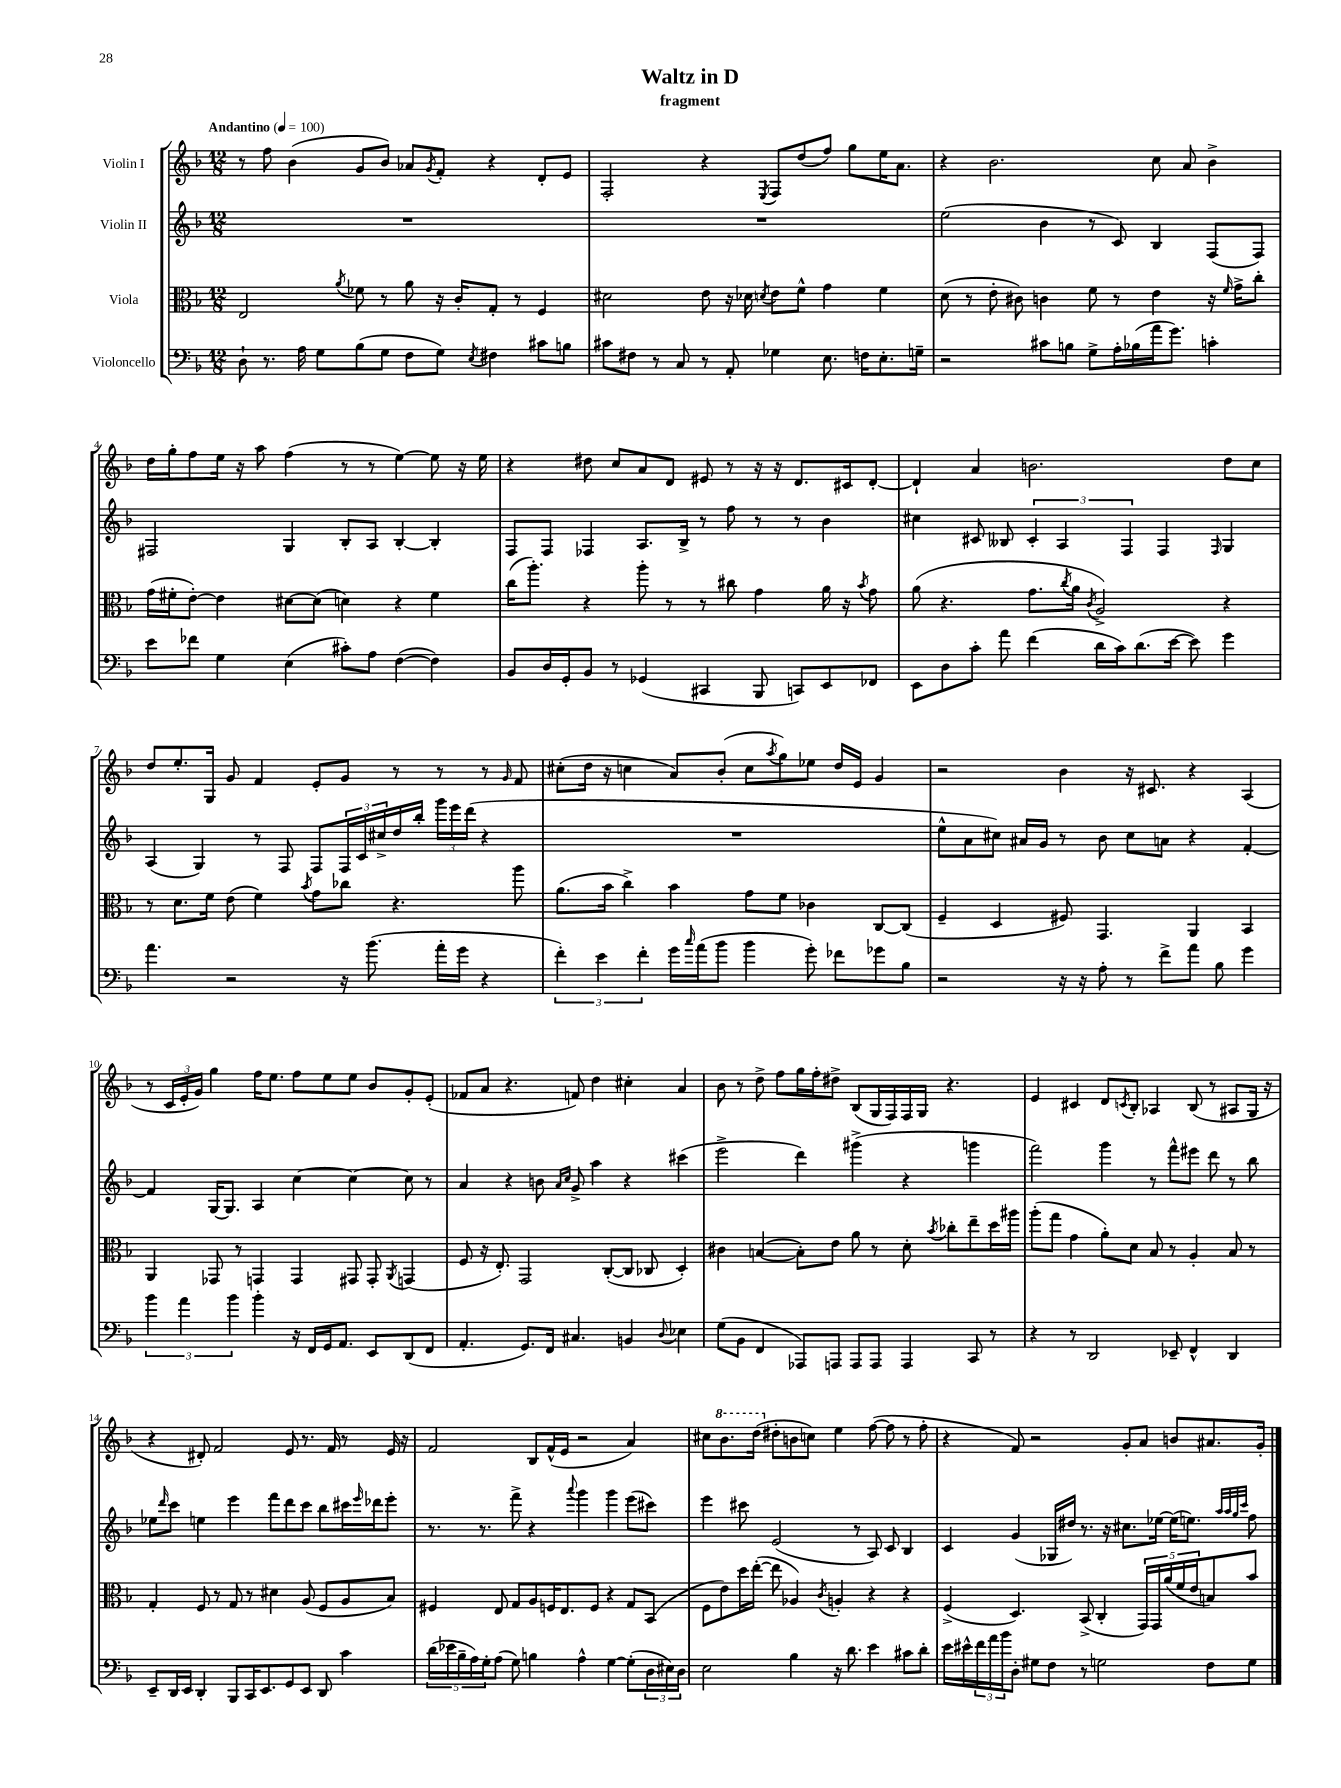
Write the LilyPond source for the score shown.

\header { title = "Waltz in D" subtitle = "fragment" }
<<
\new StaffGroup <<
\new Staff = "s0" \with { instrumentName = "Violin I" } {
    \clef treble \key f \major \numericTimeSignature \time 12/8 \tempo "Andantino" 4 = 100
    r8 f''8 bes'4( g'8 bes'8) aes'8 \acciaccatura { g'8 } f'8-. r4 d'8-. e'8 |
    f2-. r4 \acciaccatura { e8 } f8 d''8( f''8) g''8 e''16 a'8. |
    r4 bes'2. c''8 a'8 bes'4-> |
    d''16 g''16-. f''8 e''16 r16 a''8 f''4( r8 r8 e''4~) e''8 r16 e''16 |
    r4 dis''8 c''8 a'8 d'8 eis'8 r8 r16 r16 d'8. cis'16 d'8~-. |
    d'4-! a'4 b'2. d''8 c''8 |
    d''8 e''8.-. g16 g'8 f'4 e'8-. g'8 r8 r8 r8 \grace { g'16 } f'8 |
    cis''8-.( d''16 r16 c''4 a'8) bes'8-.( c''8 \acciaccatura { a''8 } g''8) ees''8 d''16 e'16 g'4 |
    r2 bes'4 r16 cis'8. r4 a4( |
    r8 \tuplet 3/2 { c'16 e'16-. g'16) } g''4 f''16 e''8. f''8 e''8 e''8 bes'8 g'8-. e'8-.( |
    fes'8 a'8 r4. f'8) d''4 cis''4-. a'4 |
    bes'8 r8 d''8-> f''8 g''16 f''16-. dis''8-> bes8( g16 f16) f16 g16 r4. |
    e'4 cis'4 d'8 \acciaccatura { c'8 } bes8-. aes4 bes8( r8 ais8 g16 r16 |
    r4 dis'8-.) f'2 e'8 r8. f'16 r8 e'16 r16 |
    f'2 bes8 f'16-^( e'16 r2 a'4) |
    cis''8 \ottava #1 bes''8. d'''16( \ottava #0 dis''8-. b'8 c''8) e''4 f''8~( f''8 r8 f''8-. |
    r4 f'8) r2 g'8-. a'8 b'8 ais'8. g'16-. \bar "|." |
}
\new Staff = "s1" \with { instrumentName = "Violin II" } {
    \clef treble \key f \major \numericTimeSignature \time 12/8
    R1. |
    R1. |
    e''2( bes'4 r8 c'8) bes4 f8( f8) |
    fis2 g4 bes8-. a8 bes4~-. bes4-. |
    f8 f8 fes4 a8. bes16-> r8 f''8 r8 r8 bes'4 |
    cis''4 cis'8 beses8 \tuplet 3/2 { cis'4-. a4 f4 } f4 \grace { f16 } g4 |
    a4( g4) r8 f8 f8 \tuplet 3/2 { f16 c'16 cis''16-> } d''16 bes''16-. \tuplet 3/2 { g'''16 e'''16 d'''16( } r4 |
    R1. |
    e''8-^ a'8 cis''8) ais'16 g'16 r8 bes'8 cis''8 a'8 r4 f'4~-. |
    f'4 g16~ g8. a4 c''4~ c''4~ c''8 r8 |
    a'4 r4 b'8 \grace { a'16 c''16 } g'8-> a''4 r4 cis'''4( |
    e'''2-> d'''4) gis'''4->( r4 g'''4 |
    f'''2) g'''4 r8 f'''8-^ eis'''8 d'''8 r8 bes''8 |
    ees''8 \grace { d'''16 } c'''8 e''4 e'''4 f'''8 d'''8 c'''8 bes''8 cis'''16 \grace { e'''16 } des'''16 e'''8-. |
    r8. r8. f'''8-> r4 \appoggiatura { a'''8 } g'''4 g'''4 e'''8( cis'''8) |
    e'''4 cis'''8 e'2( r8 a8) c'8 bes4 |
    c'4 g'4( ges16 dis''16) r8. r16 cis''8. ees''16~ ees''16( e''8.) \grace { a''32 a''32 g''32 c'''32 } f''8 \bar "|." |
}
\new Staff = "s2" \with { instrumentName = "Viola" } {
    \clef alto \key f \major \numericTimeSignature \time 12/8
    e2 \acciaccatura { a'8 } fes'8 r8 a'8 r16 c'16-. g8-. r8 f4 |
    dis'2 e'8 r16 des'16 \acciaccatura { d'8 } e'8 f'8-^ g'4 f'4 |
    d'8( r8 e'8-. cis'8) c'4 f'8 r8 e'4 r16 \grace { f'16 } g'16-> c''8-. |
    g'16( fis'16-. e'8~-.) e'4 dis'8~ dis'8( d'4) r4 fis'4 |
    c''16( a''8.-.) r4 a''8-. r8 r8 cis''8 g'4 a'16 r16 \acciaccatura { bes'8 } g'8 |
    a'8( r4. g'8. \acciaccatura { c''8 } a'16 \acciaccatura { c'8 } a2->) r4 |
    r8 d'8. f'16 e'8( f'4) \acciaccatura { bes'8 } g'8 ces''8 r4. a''8 |
    a'8.( bes'16 c''4->) bes'4 g'8 f'8 ces'4 c8~ c8( |
    f4-- d4 fis8) g,4. a,4 bes,4 |
    a,4 ges,8 r8 g,4 g,4 gis,8 gis,8-. \acciaccatura { a,8 } g,4( |
    f8 r16 e8.-.) g,2 c8~-.( c8 ces8 d4-.) |
    cis'4 b4~( b8-.) e'8 a'8 r8 d'8-. \acciaccatura { bes'8 } ces''8-. e''8-- d''16 ais''16 |
    a''8-.( g''8 g'4 a'8-.) d'8 bes8 r8 a4-. bes8 r8 |
    g4-. f8 r8 g8 r8 dis'4 a8( f8 a8 bes8) |
    fis4 e8 g8 a8 f16 e8. f8 r4 g8 bes,8( |
    f8 e'8) d''16 e''16~-.( e''8 aes4) \acciaccatura { c'8 } a4-. r4 r4 |
    f4->( d4.) bes,8->( c4-. \tuplet 5/4 { g,16) g,16 a'16( f'16 e'16 } b8) bes'8 \bar "|." |
}
\new Staff = "s3" \with { instrumentName = "Violoncello" } {
    \clef bass \key f \major \numericTimeSignature \time 12/8
    d8-! r8. a16 g8 bes8( g8 f8 g8) \acciaccatura { e8 } fis4 cis'8 b8 |
    cis'8 fis8 r8 c8 r8 a,8-. ges4 e8. f16 e8.-. g16-- |
    r2 cis'8 b8 g8-> a16-. bes16( a'16 g'8.) c'4-. |
    e'8 fes'8 g4 e4( cis'8-.) a8 f4~( f4) |
    bes,8 d16 g,16-. bes,8 r8 ges,4( cis,4 bes,,8 c,8) e,8 fes,8 |
    e,8 d8 c'8-. a'8 f'4( d'16 c'16) d'8.( e'16~ e'8) g'4 |
    a'4. r2 r16 bes'8.( a'16-. g'16 r4 |
    \tuplet 3/2 { f'4-.) e'4 f'4-. } g'16 \grace { c''16 } a'16( bes'8 bes'4 g'8-.) fes'8 ges'8 bes8 |
    r2 r16 r16 a8-. r8 f'8-> a'8 bes8 g'4 |
    \tuplet 3/2 { bes'4 a'4 bes'4 } bes'4-. r16 f,16 g,16 a,8. e,8 d,8( f,8 |
    a,4.-. g,8.) f,16 cis4. b,4 \appoggiatura { d8 } ees4 |
    g8( bes,8 f,4 aes,,8) a,,8 a,,8 a,,8 a,,4 c,8 r8 |
    r4 r8 d,2 ees,8-- f,4-^ d,4 |
    e,8-- d,16 e,16 d,4-. bes,,8 c,16 e,8. g,8 e,8 d,8 c'4 |
    \tuplet 5/4 { d'16( ees'16 bes16-- a16) g16-. } a8( g8) b4 a4-^ g4~ g8-.( \tuplet 3/2 { d16 eis16) d16 } |
    e2 bes4 r16 d'8. e'4 cis'8 d'8-. |
    e'16 eis'16-^ \tuplet 3/2 { f'16 a'16 bes'16 } d8-. gis8 f8 r8 g2 f8 g8 \bar "|." |
}
>>
>>
